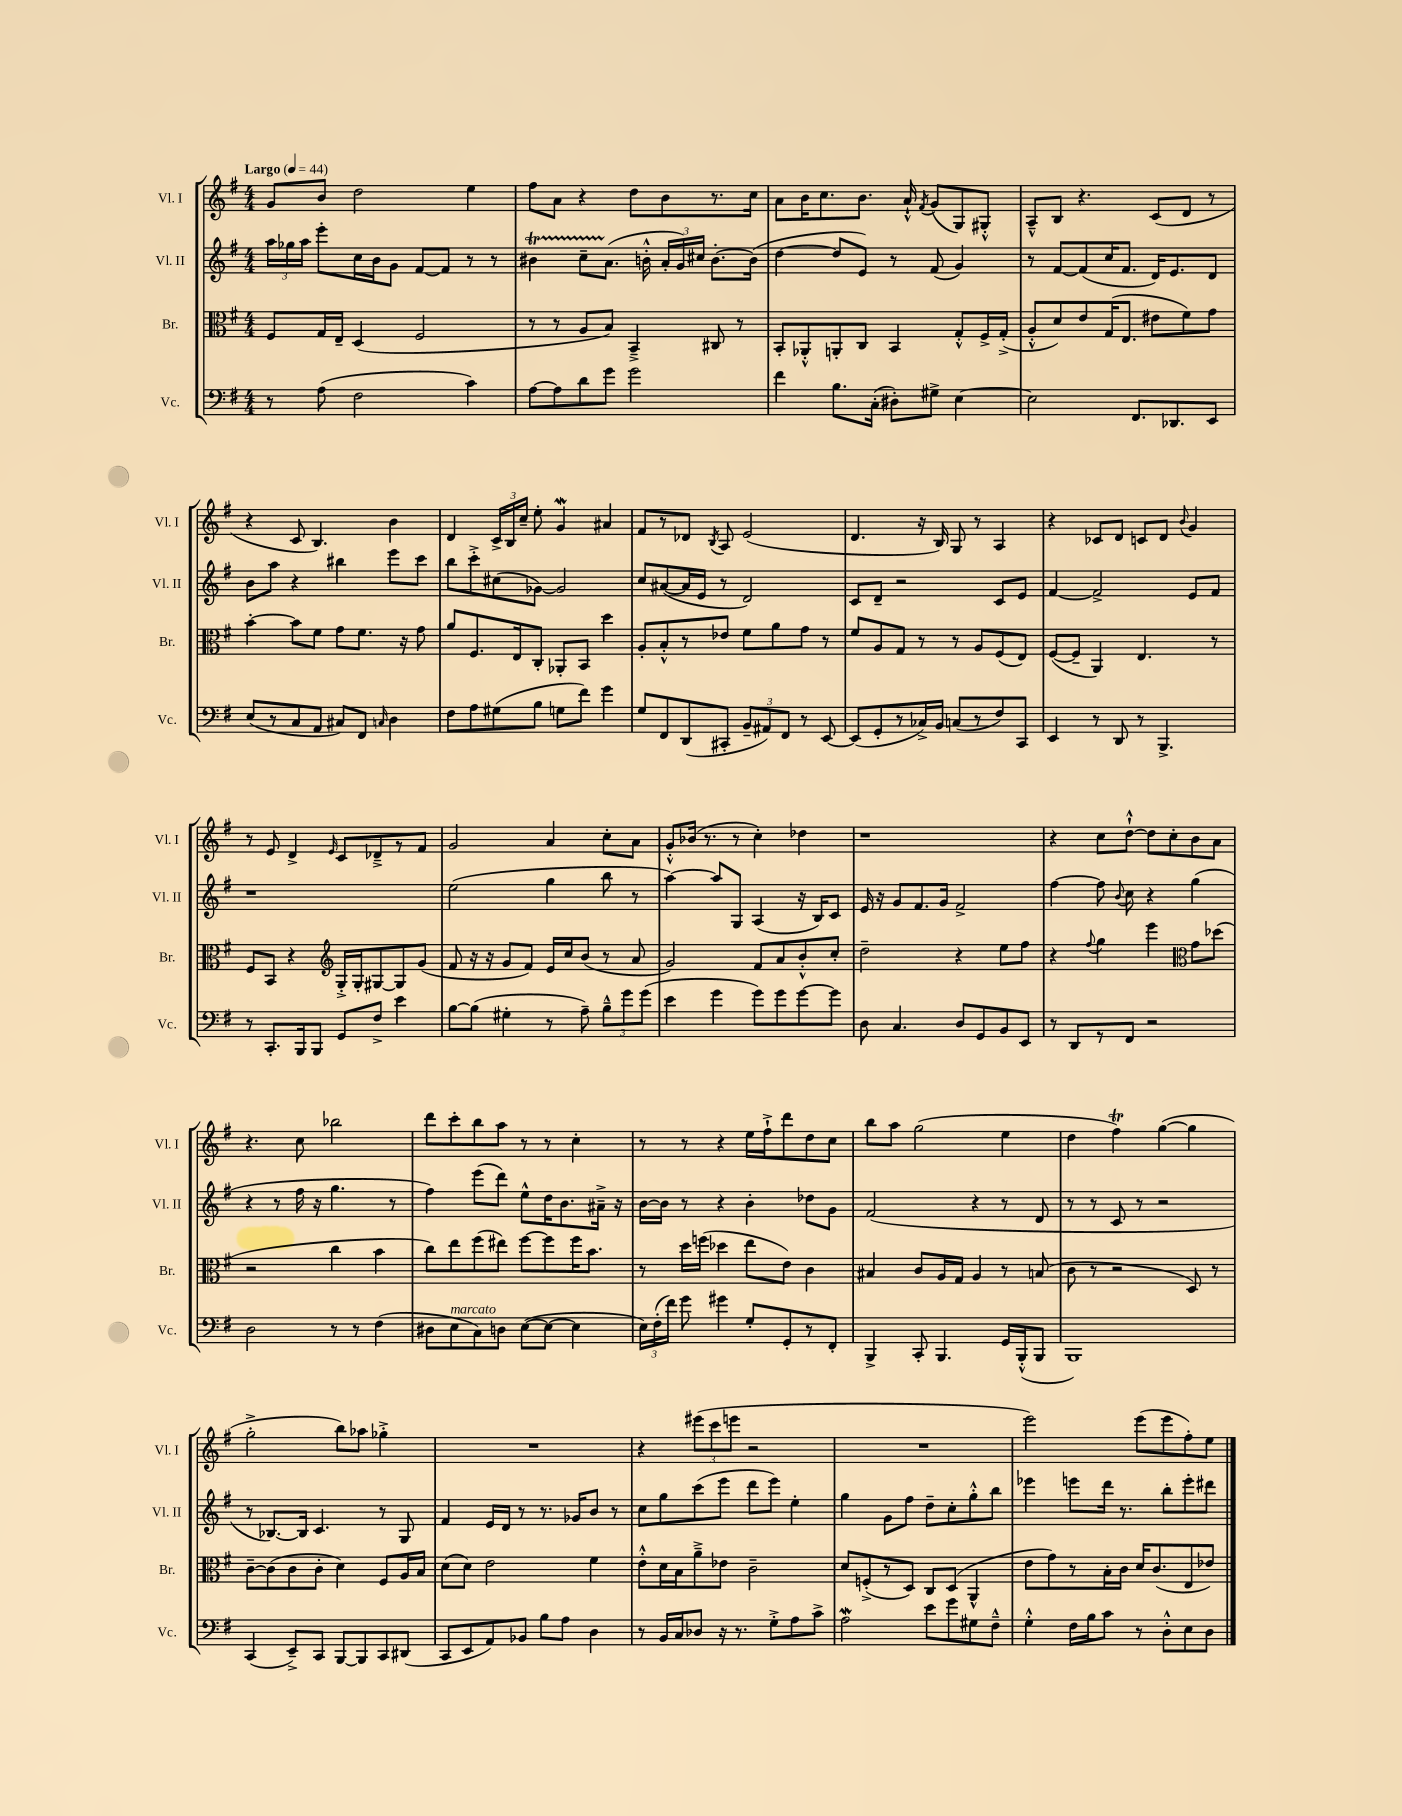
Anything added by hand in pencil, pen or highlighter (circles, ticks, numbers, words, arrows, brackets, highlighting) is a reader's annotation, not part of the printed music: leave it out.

**kern	**kern	**kern	**kern
*part4	*part3	*part2	*part1
*staff4	*staff3	*staff2	*staff1
*I"Vc.	*I"Br.	*I"Vl. II	*I"Vl. I
*I'Vc.	*I'Br.	*I'Vl. II	*I'Vl. I
*clefF4	*clefC3	*clefG2	*clefG2
*k[f#]	*k[f#]	*k[f#]	*k[f#]
*M4/4	*M4/4	*M4/4	*M4/4
*MM44	*MM44	*MM44	*MM44
=1	=1	=1	=1
!	!	!	!LO:TX:a:B:t=Largo
8r	8F#/L	24aa\LL	8g/L
.	.	24gg-X\	.
.	.	24aa\JJ	.
(8A\	16G/L	8eee'\L	8b/J
.	16E~/JJ	.	.
2F#\	(4D/	16cc\L	2dd\
.	.	16b\J	.
.	.	8g\J	.
.	2F#/	[8f#/L	.
.	.	8f#/J]	.
4c\)	.	8r	4ee\
.	.	8r	.
=2	=2	=2	=2
[8A\L	8r	4b#Xt\	8ff#\L
8A\]	8r	.	8a\J
8d\	8A/L	8ccTTT~\L	4r
8g\J	8B/J)	(8.a\J	.
2g\	4BB~^/	.	8dd\L
.	.	16bn'^^\	.
.	.	24a'/LL	8b\
.	.	24g/)	.
.	.	24cc#X/JJ	.
.	8C#X/	[8.b'\L	8.r
.	8r	.	.
.	.	(16b\Jk]	16cc\Jk
=3	=3	=3	=3
4f#\	8BB'/L	[4dd\	8a\L
.	8AA-X'^^/	.	16b\K
.	.	.	8.cc\
8.B\L	8AAn'/	8dd/L]	.
.	8C/J	8e/J)	8.b\J
(16C'\Jk	.	.	.
8D#X'\L)	4BB/	8r	.
.	.	.	16a`^^/
.	.	.	8qf#/
8G#X^\J	.	(8f#/	(8g/L
[4E\	8G'^^/L	4g/)	8G/)
.	16F#^/L	.	8G#X'^^/J
.	(16G'^/JJ	.	.
=4	=4	=4	=4
2E\]	8A'^^/L	8r	8A~^^/L
.	8d/)	[8f#/L	8B/J
.	8e/	(8f#/]	4.r
.	(16G/K	16cc/K	.
.	8.E/J	8.f#/J	.
8.FF#/L	.	.	.
.	8e#X\L	16d/KL)	(8c/L
8.DD-X/	.	8.e/	.
.	8f#\)	.	8d/J
8EE/J	8g\J	8d/J	8r
!!LO:LB:g=z
=5	=5	=5	=5
(8E/L	[4b'\	8b\L	4r
8r	.	8aa\J	.
8C/	8b\L]	4r	8c/
8AA/J	8f#\J	.	4.B/)
8C#X/L)	8g\L	4bb#X\	.
8FF#/J	8.f#\J	.	.
16qqCn/	.	.	.
4D\	.	8eee\L	4b\
.	16r	.	.
.	8g\	8ccc\J	.
=6	=6	=6	=6
8F#\L	8a/L	8bb\L	4d/
8A\	8.F#/	8ccc'^\	.
(8G#X\	.	(8cc#X\	24c^/LL
.	.	.	24B/
.	16E/k	.	.
.	.	.	24cc~/JJ
8B\J	8C'/J	[8g-X\J)	8ee'\
8Gn\L	8AA-X'/L	2g-/]	4gw/
8f#\J)	8BB/J	.	.
4g\	4dd\	.	4a#X/
=7	=7	=7	=7
8G/L	8A'/L	8cc/L	8f#/L
8FF#/	8B'^^/	([8a#X/	8r
(8DD/	8r	16a#/L]	8d-X/J
.	.	16e/JJ	.
.	.	.	8qB/
8CC#X'/J	8e-X/J	8r	8A/
12BB~/L	8f#\L	2d/)	(2e/
12AA#X/)	.	.	.
.	8a\	.	.
12FF#/J	.	.	.
8r	8g\J	.	.
[8EE/	8r	.	.
=8	=8	=8	=8
(8EE/L]	8f#/L	8c/L	4.d/
8GG'/	8A/	8d~/J	.
8r	8G/J	2r	.
16C-X^/L)	8r	.	16r
16BB/JJ	.	.	16B/)
(8Cn/L	8r	.	8G/
8r	8A/L	.	8r
8F#/)	(8F#/	8c/L	4A/
8CC/J	8E/J)	8e/J	.
=9	=9	=9	=9
4EE/	([8F#/L	[4f#/	4r
.	8F#~/J]	.	.
8r	4AA/)	2f#^/]	8c-X/L
8DD/	.	.	8d/J
8r	4.E/	.	8cn/L
4.BBB^/	.	.	8d/J
.	.	.	8qqb/
.	.	8e/L	4g/
.	8r	8f#/J	.
!!LO:LB:g=z
=10	=10	=10	=10
8r	8F#/L	1r	8r
8.CC'/L	8BB/J	.	8e/
.	4r	.	4d^/
16BBB/k	.	.	.
8BBB/J	.	.	.
*	*clefG2	*	*
.	.	.	16qqe/
8GG/L	16G'^/LL	.	8c/L
.	16G'/J	.	.
8F#^/J	[8G#X/	.	8d-X~^/
4e\	8G#/]	.	8r
.	(8g/J	.	8f#/J
=11	=11	=11	=11
[8B\L	8f#/	(2ee\	2g/
(8B\J]	16r	.	.
.	16r	.	.
4G#X'\	8g/L	.	.
.	8f#/J)	.	.
8r	16e/LL	4gg\	4a/
.	16cc/J	.	.
8A~\)	(8b/J	.	.
12B~^^\L	8r	8bb\	8cc'\L
12g\	.	.	.
.	8a/	8r	8a\J
(12g\J	.	.	.
=12	=12	=12	=12
4e\	2g/)	[4aa\)	8g'^^/L
.	.	.	(16b-X/Jk
.	.	.	8.r
4g\	.	8aa/L]	.
.	.	8G/J	8r
8g\L)	8f#/L	(4A/	4cc'\)
8g\	8a/	.	.
[8g\	8b'^^/	16r	4dd-X\
.	.	16B/KL)	.
8g\J]	8cc'/J	8c/J	.
=13	=13	=13	=13
8D\	2dd~\	16e/	1r
.	.	16r	.
4.C/	.	8g/L	.
.	.	8.f#/	.
.	.	16g/Jk	.
8D/L	4r	2f#^/	.
8GG/	.	.	.
8BB/	8ee\L	.	.
8EE/J	8ff#\J	.	.
=14	=14	=14	=14
8r	4r	[4ff#\	4r
8DD/L	.	.	.
.	8qqff#/	.	.
8r	4gg\	8ff#\]	8cc\L
.	.	8qqb/	.
8FF#/J	.	8cc\	[8dd`^^\J
2r	4eee\	4r	8dd\L]
.	.	.	8cc'\
*	*clefC3	*	*
.	8g\L	(4gg\	8b\
.	(8dd-X\J	.	8a\J
!!LO:LB:g=z
=15	=15	=15	=15
2D\	2r	4r	4.r
.	.	8r	.
.	.	16ff#\	8cc\
.	.	16r	.
8r	4cc\	4.gg\	2bb-X\
8r	.	.	.
(4F#\	4b\	.	.
.	.	8r	.
=16	=16	=16	=16
8D#X\L	8cc\L)	4ff#\)	8ddd\L
!LO:TX:a:i:t=marcato	!	!	!
8E\	8ee\	.	8ccc'\
8C\)	(8ff#\	(8eee\L	8bb\
8Dn\J	8ee#X\J)	8ddd\J)	8aa\J
([8E\L	[8ff#\L	8ee^^\L	8r
8E\J_	8ff#\]	16dd\K	8r
.	.	8.b\	.
4E\]	16ff#\K	.	4cc'\
.	8.b\J	.	.
.	.	16a#X~^\Jk	.
.	.	16r	.
=17	=17	=17	=17
24E\LL)	8r	[16b\LL	8r
(24F#'\	.	.	.
.	.	16b\JJ]	.
24f#\JJ)	.	.	.
8g\	16dd\LL	8r	8r
.	(16ffn\JJ	.	.
4g#X\	4dd-X\	4r	4r
8G'/L	8ee\L	4b'\	16ee\LL
.	.	.	16ff#`^\J
8GG'/	8e\J)	.	8ddd\
8r	4c\	8dd-X\L	8dd\
8FF#'/J	.	8g\J	8cc\J
=18	=18	=18	=18
4BBB^/	4B#X/	(2f#/	8bb\L
.	.	.	8aa\J
8CC'/	8c/L	.	(2gg\
4.BBB/	16A/L	.	.
.	16G/JJ	.	.
.	4A/	4r	.
16GG/LL	8r	8r	4ee\
(16BBB'^^/J	.	.	.
8BBB/J	(8Bn/	8d/	.
=19	=19	=19	=19
1BBB)	8c\	8r	4dd\
.	8r	8r	.
.	2r	8c/	4ff#t\)
.	.	8r	.
.	.	2r	([4gg\
.	8D/)	.	4gg\]
.	8r	.	.
!!LO:LB:g=z
=20	=20	=20	=20
(4CC/	[8c~\L	8r	2gg'^\
.	(8c\]	[8.B-X/L)	.
8EE~^/L)	8c\	.	.
.	.	16B-/Jk]	.
8CC/J	8c'\J	4.c/	.
[8BBB/L	4d\)	.	8bb\L)
8BBB/]	.	.	8aa-X\J
8CC/	8F#/L	8r	4gg-X'^\
(8DD#X/J	16A/L	8G/	.
.	16B/JJ	.	.
=21	=21	=21	=21
8CC/L	(8d\L	4f#/	1r
8EE/	8d\J)	.	.
8AA/)	2e\	16e/LL	.
.	.	16d/JJ	.
8BB-X/J	.	8r	.
8B\L	.	8.r	.
8A\J	.	.	.
.	.	16g-X/KL	.
4D\	4f#\	8b/J	.
.	.	8r	.
=22	=22	=22	=22
8r	8e'^^\L	8cc\L	4r
16BB/LL	16d\L	8gg\	.
16C/J	16B\J	.	.
8D-X/J	8a~^\	(8ccc\	(12eee#X\L
.	.	.	12ccc\
16r	8e-X\J	8eee\J	.
.	.	.	12eeen\J
8.r	.	.	.
.	2c~\	8ddd\L	2r
8G'^\L	.	8eee\J)	.
8A\	.	4ee'\	.
8c^\J	.	.	.
=23	=23	=23	=23
2AW\	8d/L	4gg\	1r
.	(8Fn'^/	.	.
.	8r	8g\L	.
.	8D/J)	8ff#\J	.
8e\L	8C/L	8dd~\L	.
8g\	(8D/J	8cc'\	.
8G#X\	4AA^^/	8gg'^^\	.
8F#~^^\J	.	8bb\J	.
=24	=24	=24	=24
4G'^^\	8e\L	4eee-X\	2eee\)
.	8g\)	.	.
16F#\LL	8r	8eeen\L	.
16B\J	.	.	.
8c\J	16B'\L	16ddd\Jk	.
.	16c\JJ	8.r	.
8r	16d/KL	.	(8eee\L
.	(8.c/	.	.
8D'^^\L	.	8bb'\L	8eee\
8E\	8E/	8eee'\	8ff#'\)
8D\J	8e-X/J)	8ddd#X\J	8ee\J
==	==	==	==
*-	*-	*-	*-
